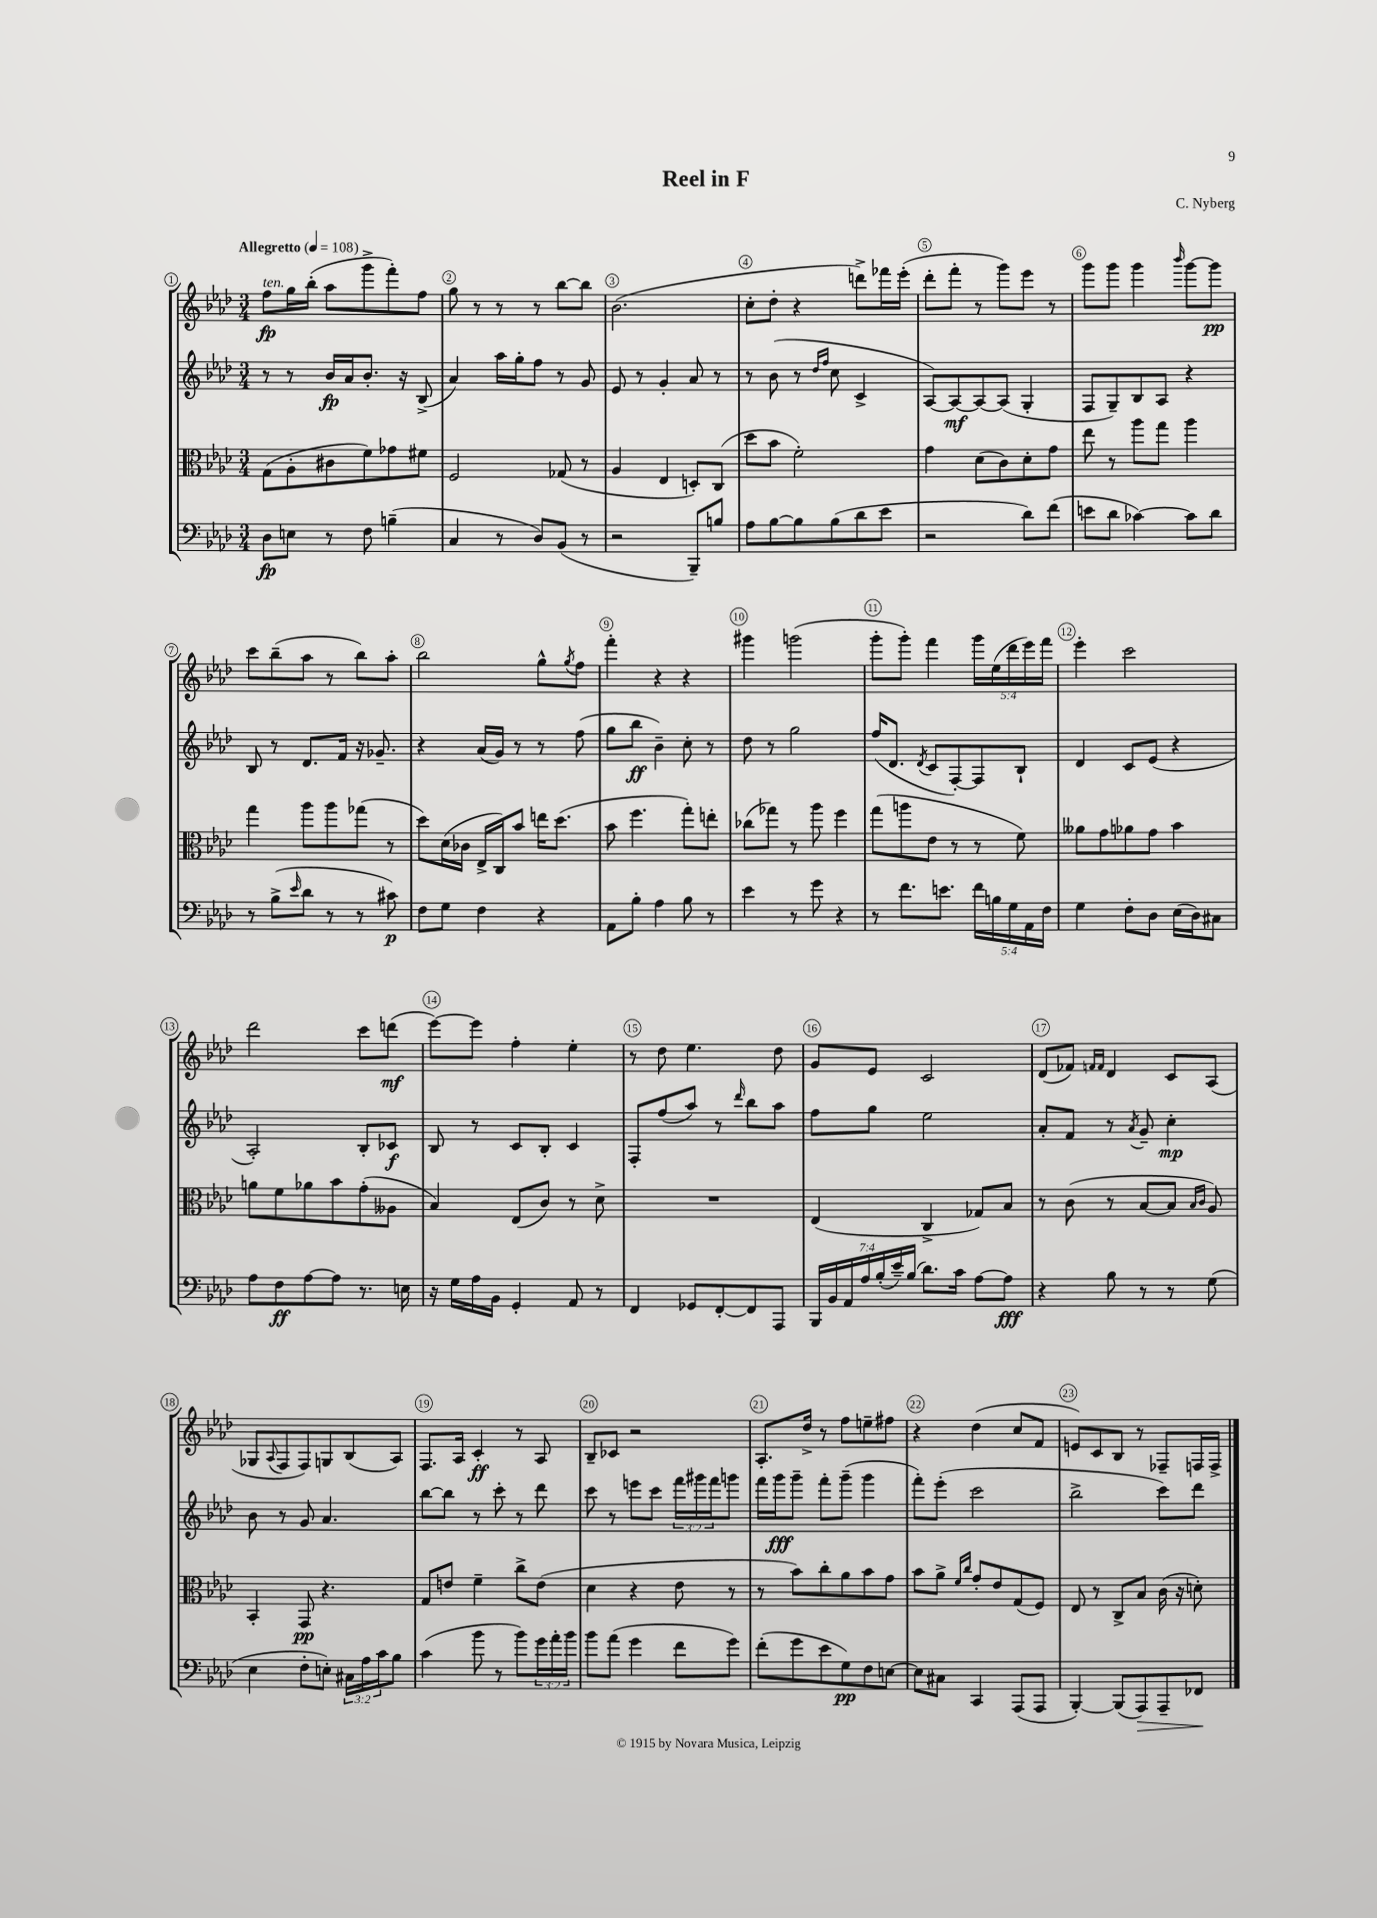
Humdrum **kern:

**kern	**dynam	**kern	**dynam	**kern	**dynam	**kern	**dynam
*part4	*part4	*part3	*part3	*part2	*part2	*part1	*part1
*staff4	*staff4	*staff3	*staff3	*staff2	*staff2	*staff1	*staff1
*clefF4	*	*clefC3	*	*clefG2	*	*clefG2	*
*k[b-e-a-d-]	*	*k[b-e-a-d-]	*	*k[b-e-a-d-]	*	*k[b-e-a-d-]	*
*M3/4	*	*M3/4	*	*M3/4	*	*M3/4	*
*MM108	*	*MM108	*	*MM108	*	*MM108	*
=1	=1	=1	=1	=1	=1	=1	=1
!	!	!	!	!	!	!LO:TX:a:B:t=Allegretto	!
!	!	!	!	!	!	!LO:TX:a:i:t=ten.	!
8D-\L	fp	(8G\L	.	8r	.	8ff\L	fp
8En\J	.	8A-'\	.	8r	.	16gg\L	.
.	.	.	.	.	.	(16bb-'\JJ	.
8r	.	8c#X\	.	16b-/LL	fp	8aa-\L	.
.	.	.	.	16a-/J	.	.	.
8F\	.	8f\)	.	8.b-'/J	.	8ggg^\	.
(4Bn~\	.	8g-X\	.	.	.	8fff'\)	.
.	.	.	.	16r	.	.	.
.	.	8f#X\J	.	(8B-^/	.	8ff\J	.
=2	=2	=2	=2	=2	=2	=2	=2
4C/	.	2F/	.	4a-/)	.	8gg\	.
.	.	.	.	.	.	8r	.
8r	.	.	.	16aa-\LL	.	8r	.
.	.	.	.	16gg'\J	.	.	.
8D-/L)	.	.	.	8ff\J	.	8r	.
(8BB-/J	.	(8G-X/	.	8r	.	[8bb-\L	.
8r	.	8r	.	8g/	.	8bb-\J]	.
=3	=3	=3	=3	=3	=3	=3	=3
2r	.	4A-/	.	8e-/	.	(2.b-\	.
.	.	.	.	8r	.	.	.
.	.	4E-/	.	4g'/	.	.	.
8BBB-~/L)	.	8Dn'/L)	.	8a-/	.	.	.
8Bn/J	.	(8C/J	.	8r	.	.	.
=4	=4	=4	=4	=4	=4	=4	=4
8A-\L	.	8dd-\L	.	8r	.	8cc'\L	.
[8B-\	.	8b-\J	.	(8b-\	.	8dd-'\J	.
8B-\]	.	2f'\)	.	8r	.	4r	.
.	.	.	.	16qqdd-/LL	.	.	.
.	.	.	.	16qqff/JJ	.	.	.
(8B-\	.	.	.	8cc\	.	.	.
8d-\	.	.	.	4c^/	.	8dddn^\L)	.
8e-\J	.	.	.	.	.	16fff-X\L	.
.	.	.	.	.	.	(16eee-'\JJ	.
=5	=5	=5	=5	=5	=5	=5	=5
2r	.	4g\	.	[8A-/L)	.	8ddd-'\L	.
.	.	.	.	8A-/_	mf	8fff'\J	.
.	.	(8d-\L	.	8A-/_	.	8r	.
.	.	8c\)	.	(8A-/J]	.	8ggg\L)	.
8d-\L)	.	8d-'\	.	4G'/	.	8eee-\J	.
(8f\J	.	8g\J	.	.	.	8r	.
=6	=6	=6	=6	=6	=6	=6	=6
8en\L	.	8ee-\	.	8F/L	.	8ggg\L	.
8d-\J	.	8r	.	8G~/)	.	8ggg\J	.
[4c-X\)	.	8aa-\L	.	8B-/	.	4ggg\	.
.	.	8gg\J	.	8A-/J	.	.	.
.	.	.	.	.	.	16qqbbb-/	.
8c-\L]	.	4aa-\	.	4r	.	[8ggg\L	.
8d-\J	.	.	.	.	.	8ggg\J]	pp
!!LO:LB:g=z
=7	=7	=7	=7	=7	=7	=7	=7
8r	.	4gg\	.	8B-/	.	8ccc\L	.
(8B-^\L	.	.	.	8r	.	(8bb-~\	.
16qqe-/	.	.	.	.	.	.	.
8d-\J	.	8aa-\L	.	8.d-/L	.	8aa-\J	.
8r	.	8aa-\	.	.	.	8r	.
.	.	.	.	16f/Jk	.	.	.
8r	.	(8gg-X\J	.	16r	.	8bb-\L)	.
.	.	.	.	8.g-X~/	.	.	.
8c#X\)	p	8r	.	.	.	8aa-'\J	.
=8	=8	=8	=8	=8	=8	=8	=8
8F\L	.	8dd-\L)	.	4r	.	2bb-\	.
8G\J	.	(16d-\L	.	.	.	.	.
.	.	16c-X\JJ	.	.	.	.	.
4F\	.	16E-^/LL	.	(16a-/LL	.	.	.
.	.	16C/J)	.	16g/JJ)	.	.	.
.	.	8b-/J	.	8r	.	.	.
4r	.	16een\KL	.	8r	.	8gg^^\L	.
.	.	(8.dd-\J	.	.	.	.	.
.	.	.	.	.	.	8qgg/	.
.	.	.	.	(8ff\	.	8ff\J	.
=9	=9	=9	=9	=9	=9	=9	=9
8AA-\L	.	8b-\	.	8gg\L	.	4fff'\	.
8B-'\J	.	4.ff\	.	8bb-\J	ff	.	.
4A-\	.	.	.	4b-~\)	.	4r	.
8B-\	.	8gg'\L)	.	8cc'\	.	4r	.
8r	.	8een'\J	.	8r	.	.	.
=10	=10	=10	=10	=10	=10	=10	=10
4e-\	.	(8cc-X\L	.	8dd-\	.	4ggg#X\	.
.	.	8gg-X\J)	.	8r	.	.	.
8r	.	8r	.	2gg\	.	(2gggn\	.
8g\	.	8aa-\	.	.	.	.	.
4r	.	4ff\	.	.	.	.	.
=11	=11	=11	=11	=11	=11	=11	=11
8r	.	(8gg\L	.	(16ff/KL	.	8ggg'\L	.
.	.	.	.	8.d-/J	.	.	.
8.f\L	.	8aan\	.	.	.	8ggg'\J)	.
.	.	.	.	8qd-/	.	.	.
.	.	8e-\J	.	8c/L	.	4fff\	.
8.en\J	.	.	.	.	.	.	.
.	.	8r	.	[8F'/)	.	.	.
20f\LL	.	8r	.	8F/]	.	20ggg\LL	.
20Bn\	.	.	.	.	.	(20ee-\	.
20G\	.	.	.	.	.	20ddd-\	.
.	.	8f\)	.	8B-`/J	.	.	.
20AA-\	.	.	.	.	.	20eee-\)	.
20F\JJ	.	.	.	.	.	20fff\JJ	.
=12	=12	=12	=12	=12	=12	=12	=12
4G\	.	8a--X\L	.	4d-/	.	4eee-'\	.
.	.	8g\	.	.	.	.	.
8F'\L	.	8a-X\	.	8c/L	.	2ccc\	.
8D-\J	.	8g\J	.	(8e-/J	.	.	.
(16E-\LL	.	4b-\	.	4r	.	.	.
16D-\J)	.	.	.	.	.	.	.
8C#X\J	.	.	.	.	.	.	.
!!LO:LB:g=z
=13	=13	=13	=13	=13	=13	=13	=13
8A-\L	.	8an\L	.	2A-'/)	.	2ddd-\	.
8F\	ff	8f\	.	.	.	.	.
[8A-\	.	8a-X\	.	.	.	.	.
8A-\J]	.	8b-\	.	.	.	.	.
8.r	.	(8g'\	.	8B-'/L	.	8ccc\L	.
.	.	8A--X\J	.	8c-X/J	f	(8dddn\J	mf
16En\	.	.	.	.	.	.	.
=14	=14	=14	=14	=14	=14	=14	=14
16r	.	4B-/)	.	8B-/	.	[8eee-\L)	.
16G\LL	.	.	.	.	.	.	.
16A-\	.	.	.	8r	.	8eee-\J]	.
16BB-\JJ	.	.	.	.	.	.	.
4GG'/	.	(8E-/L	.	8c/L	.	4ff'\	.
.	.	8c/J)	.	8B-'/J	.	.	.
8AA-/	.	8r	.	4c/	.	4ee-'\	.
8r	.	8d-^\	.	.	.	.	.
=15	=15	=15	=15	=15	=15	=15	=15
4FF/	.	2.r	.	8F'/L	.	8r	.
.	.	.	.	(8ff/	.	8dd-\	.
8GG-X/L	.	.	.	8aa-/J)	.	4.ee-\	.
[8FF'/	.	.	.	8r	.	.	.
.	.	.	.	16qqddd-/	.	.	.
8FF/]	.	.	.	8bb-\L	.	.	.
8AAA-/J	.	.	.	8aa-\J	.	8dd-\	.
=16	=16	=16	=16	=16	=16	=16	=16
28BBB-/LL	.	(4E-/	.	8ff\L	.	8g/L	.
28BB-/	.	.	.	.	.	.	.
28AA-/	.	.	.	.	.	.	.
28A-/	.	.	.	.	.	.	.
.	.	.	.	8gg\J	.	8e-/J	.
(28B-'/	.	.	.	.	.	.	.
28e-~/)	.	.	.	.	.	.	.
(28B-/JJ	.	.	.	.	.	.	.
8.d-\L)	.	4C^/	.	2ee-\	.	2c/	.
16c\Jk	.	.	.	.	.	.	.
[8A-\L	.	8G-X/L)	.	.	.	.	.
8A-\J]	fff	8B-/J	.	.	.	.	.
=17	=17	=17	=17	=17	=17	=17	=17
4r	.	8r	.	8a-'/L	.	(8d-/L	.
.	.	(8c\	.	8f/J	.	8f-X/J)	.
.	.	.	.	.	.	16qqfn/LL	.
.	.	.	.	.	.	16qqf/JJ	.
8B-\	.	8r	.	8r	.	4d-/	.
.	.	.	.	8qa-/	.	.	.
8r	.	[8B-/L	.	8g~/	.	.	.
8r	.	8B-/J]	.	4cc'\	mp	8c/L	.
.	.	16qqB-/LL	.	.	.	.	.
.	.	16qqc/JJ	.	.	.	.	.
(8G\	.	8A-/)	.	.	.	(8A-/J	.
!!LO:LB:g=z
=18	=18	=18	=18	=18	=18	=18	=18
4E-\	.	4BB-'/	.	8b-\	.	8G-X/L	.
.	.	.	.	.	.	8qqA-/	.
.	.	.	.	8r	.	8F/	.
8F'\L	.	8GG/	pp	8g/	.	8F/)	.
8En'\J)	.	4.r	.	4.a-/	.	8Gn/	.
24C#X\LL	.	.	.	.	.	(8B-/	.
24A-\	.	.	.	.	.	.	.
24c\J	.	.	.	.	.	.	.
8B-\J	.	.	.	.	.	8A-/J)	.
=19	=19	=19	=19	=19	=19	=19	=19
(4c\	.	8G/L	.	[8bb-\L	.	8.F/L	.
.	.	8en/J	.	8bb-\J]	.	.	.
.	.	.	.	.	.	16A-/Jk	.
8b-\	.	4f~\	.	8r	.	4c'/	ff
8r	.	.	.	8ccc'\	.	.	.
8b-\L)	.	8cc^\L	.	8r	.	8r	.
24g\L	.	(8e\J	.	8ddd-\	.	8A-/	.
24a-'\	.	.	.	.	.	.	.
24b-\JJ	.	.	.	.	.	.	.
=20	=20	=20	=20	=20	=20	=20	=20
8b-\L	.	4d-\	.	8ccc\	.	8B-~/L	.
(8a-\J	.	.	.	8r	.	8c-X/J	.
4g\	.	4r	.	8eeen\L	.	2r	.
.	.	.	.	8ccc\J	.	.	.
8f\L	.	8e-\	.	24fff\LL	.	.	.
.	.	.	.	24ggg#X\	.	.	.
.	.	.	.	24fff\J	.	.	.
8g\J)	.	8r	.	8gggn\J	.	.	.
=21	=21	=21	=21	=21	=21	=21	=21
(8f'\L	.	8r	.	16fff\LL	.	8.A-'/L	.
.	.	.	.	16ggg\J	fff	.	.
8g\	.	8b-\L)	.	8ggg~\J	.	.	.
.	.	.	.	.	.	16dd-^/Jk	.
8e-\	.	8cc'\	.	8fff'\L	.	8r	.
8G\)	pp	8a-\	.	(8ggg~\J	.	8ff\L	.
8F\	.	8b-\	.	4ggg\	.	8een~\	.
[8En\J	.	8g\J	.	.	.	8ff#X\J	.
=22	=22	=22	=22	=22	=22	=22	=22
8E\L]	.	8b-\L	.	8fff'\L)	.	4r	.
8C#X\J	.	8a-^\J	.	(8eee-'\J	.	.	.
.	.	16qqf/LL	.	.	.	.	.
.	.	16qqcc/JJ	.	.	.	.	.
4CC/	.	8g'/L	.	2ccc\	.	(4dd-\	.
.	.	8e-/	.	.	.	.	.
(8AAA-/L	.	(8G/	.	.	.	8cc/L	.
8AAA-/J	.	8F/J)	.	.	.	8f/J	.
=23	=23	=23	=23	=23	=23	=23	=23
[4BBB-'/)	.	8E-/	.	2bb-^\	.	8en/L)	.
.	.	8r	.	.	.	8c/	.
(8BBB-/L]	.	8C^/L	.	.	.	8B-/J	.
!	!LO:HP:b	!	!	!	!	!	!
8AAA-/)	>	8B-/J	.	.	.	8r	.
8AAA-~/	.	(16c\	.	8ccc\L)	.	8F-X~/L	.
.	.	16r	.	.	.	.	.
8FF-X/J	.	8dn'\)	.	8ddd-\J	.	16Fn/L	.
.	.	.	.	.	.	16F^/JJ	.
.	]	.	.	.	.	.	.
==	==	==	==	==	==	==	==
*-	*-	*-	*-	*-	*-	*-	*-
